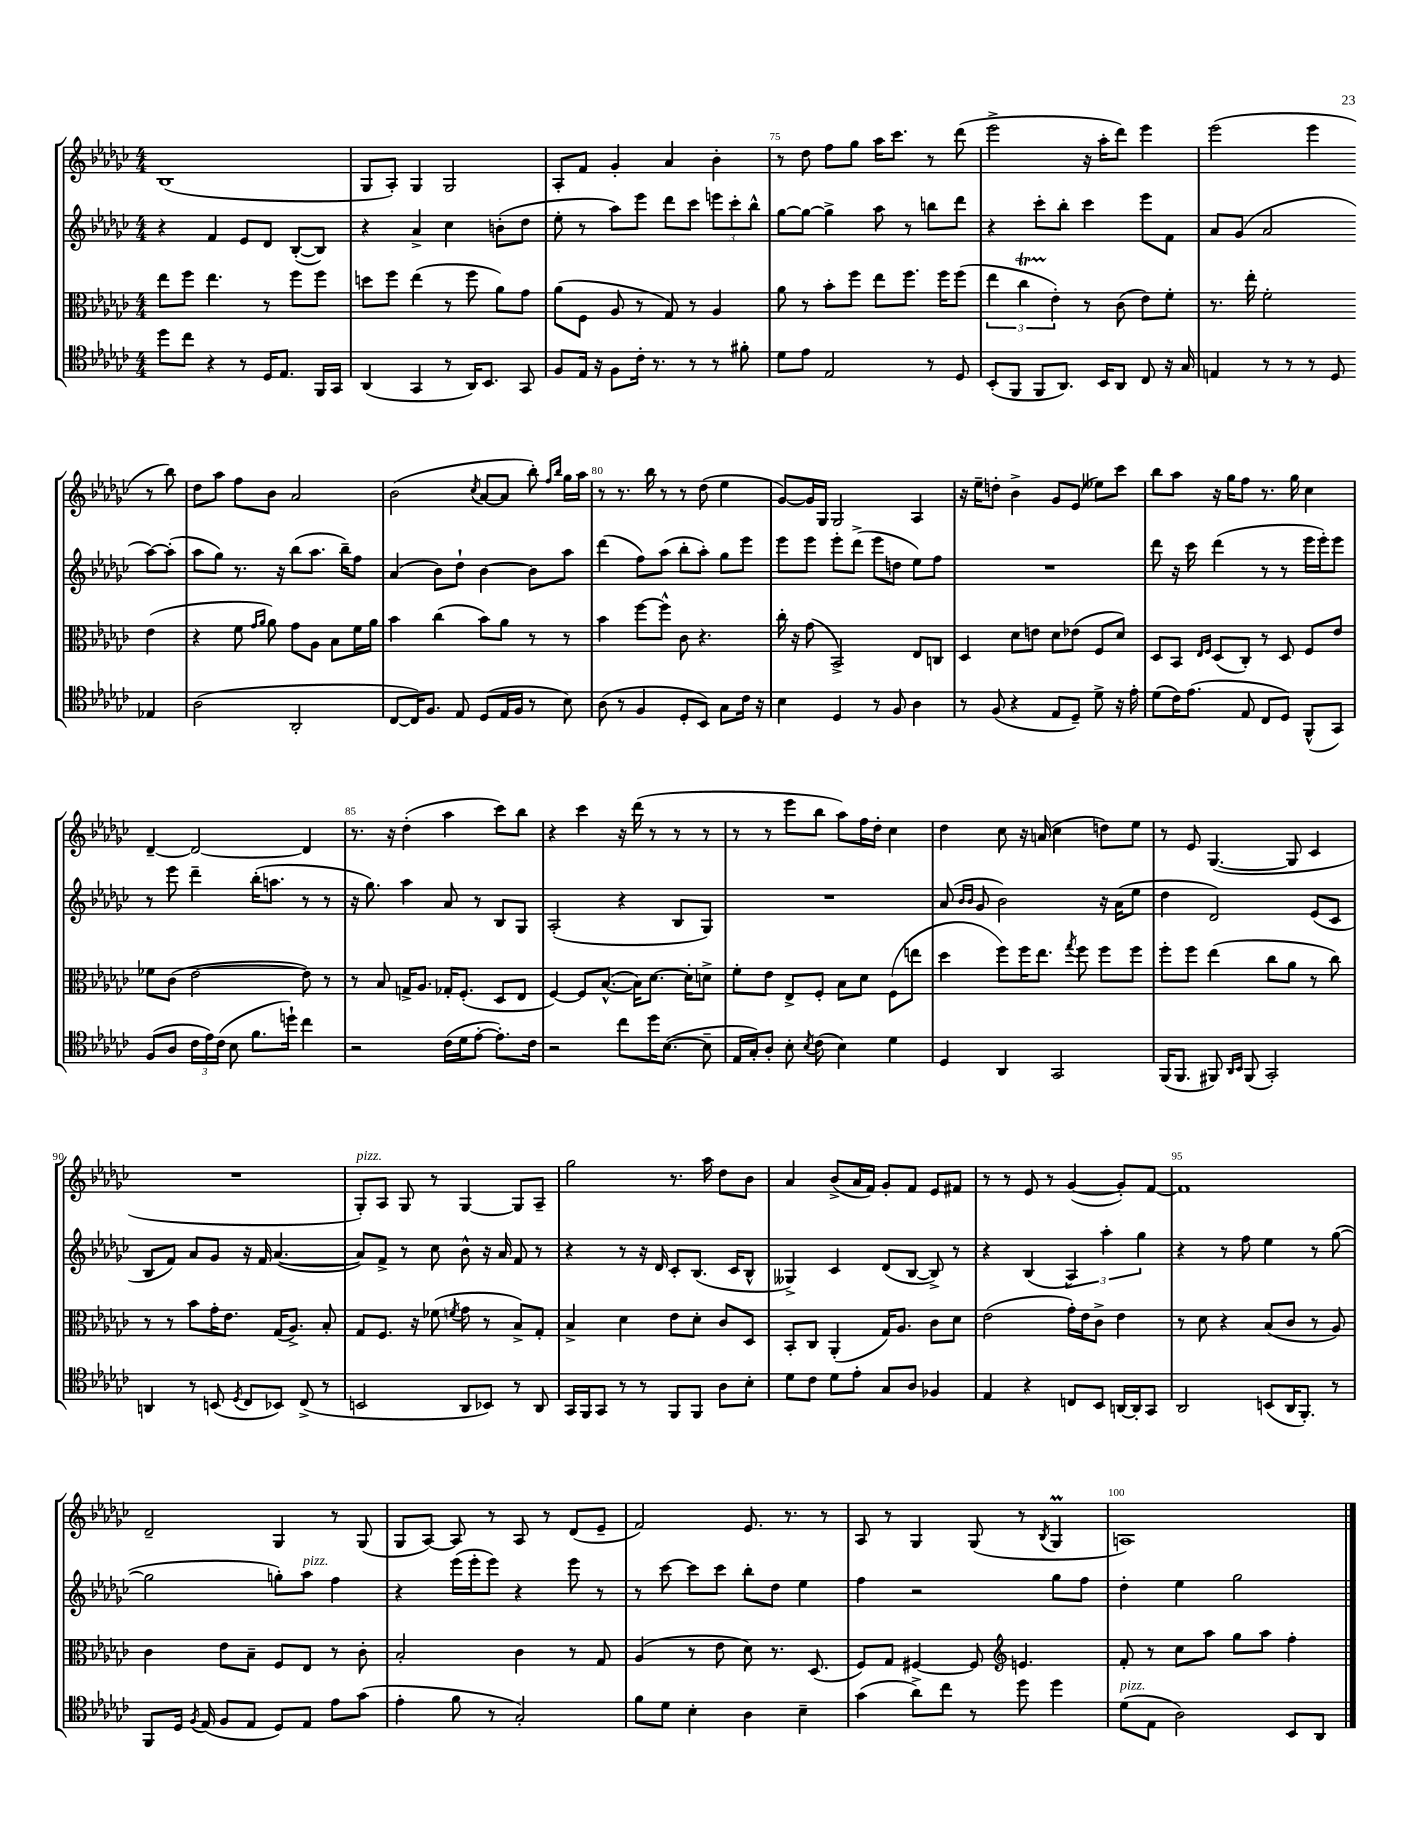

**kern	**kern	**kern	**kern
*part4	*part3	*part2	*part1
*staff4	*staff3	*staff2	*staff1
*clefC4	*clefC3	*clefG2	*clefG2
*k[b-e-a-d-g-c-]	*k[b-e-a-d-g-c-]	*k[b-e-a-d-g-c-]	*k[b-e-a-d-g-c-]
*M4/4	*M4/4	*M4/4	*M4/4
=72	=72	=72	=72
8dd-\L	8ee-\L	4r	(1B-
8cc-\J	8ff\J	.	.
4r	4.ee-\	4f/	.
8r	.	8e-/L	.
16D-/KL	8r	8d-/J	.
8.E-/J	.	.	.
.	8ff\L	([8B-'/L	.
16FF/LL	8ff\J	8B-/J])	.
16GG-/JJ	.	.	.
=73	=73	=73	=73
(4AA-/	8ddn\L	4r	8G-/L
.	8ff\J	.	8A-'/J)
4GG-/	(4ee-\	4a-^/	4G-/
8r	8r	4cc-\	2G-/
16AA-/KL)	8ff\	.	.
8.BB-/J	.	.	.
.	8a-\L)	(8bn'\L	.
8GG-/	8g-\J	8dd-\J	.
=74	=74	=74	=74
8F/L	(8a-\L	8ee-'\	8A-'/L
16E-/Jk	8F\J	8r	8f/J
16r	.	.	.
8F\L	8A-/	8aa-\L)	4g-'/
16c-'\Jk	8r	8eee-\J	.
8.r	.	.	.
.	8G-/)	8ddd-\L	4a-/
8r	8r	8ccc-\J	.
8r	4A-/	12eeen\L	4b-'\
.	.	12ccc-'\	.
8f#X'\	.	.	.
.	.	12bb-^^\J	.
=75	=75	=75	=75
8d-\L	8a-\	[8gg-\L	8r
8e-\J	8r	8gg-\J_	8dd-\
2E-/	8b-'\L	4gg-^\]	8ff\L
.	8ff\J	.	8gg-\J
.	8ee-\L	8aa-\	16aa-\KL
.	.	.	8.ccc-\J
.	8.ff\J	8r	.
8r	.	8bbn\L	8r
.	16ff\KL	.	.
8D-/	(8ff\J	8ddd-\J	(8ddd-\
=76	=76	=76	=76
(8BB-'/L	6ee-\	4r	2eee-^\
8FF/J	.	.	.
.	6cc-T\	.	.
8FF/L	.	8ccc-'\L	.
.	6e-'\)	.	.
8.AA-/J)	.	8bb-'\J	.
.	8r	4ccc-\	16r
16BB-/KL	.	.	16aa-'\KL
8AA-/J	(8c-\	.	8ddd-\J)
8C-/	8e-\L)	8eee-\L	4eee-\
16r	8f'\J	8f\J	.
16G-/	.	.	.
=77	=77	=77	=77
4En/	8.r	8a-/L	(2eee-\
.	.	(8g-/J	.
.	16ee-'\	.	.
8r	2f'\	2a-/	.
8r	.	.	.
8r	.	.	4eee-\
8D-/	.	.	.
4E-X/	(4e-\	[8aa-\L)	8r
.	.	(8aa-'\J]	8bb-\)
!!LO:LB:g=z
=78	=78	=78	=78
(2A-\	4r	8aa-\L	8dd-\L
.	.	8gg-\J)	8aa-\J
.	8f\	8.r	8ff\L
.	16qqg-/LL	.	.
.	16qqa-/JJ	.	.
.	8a-\)	.	8b-\J
.	.	16r	.
2AA-'/	8g-\L	(8bb-\L	2a-/
.	8A-\J	8.aa-\J	.
.	8B-\L	.	.
.	.	16bb-~\KL)	.
.	16f\L	8ff\J	.
.	16a-\JJ	.	.
=79	=79	=79	=79
[8C-/L	4b-\	(4a-/	(2b-\
16C-/K])	.	.	.
8.F/J	.	.	.
.	(4cc-\	8b-\L)	.
8E-/	.	8dd-`\J	.
.	.	.	8qcc-/
(8D-/L	8b-\L)	[4b-\	[8a-/L
16E-/L	8a-\J	.	8a-/J]
16F/JJ	.	.	.
8r	8r	8b-\L]	8bb-'\)
.	.	.	16qqff/LL
.	.	.	16qqbb-/JJ
8B-\)	8r	8aa-\J	16gg-\LL
.	.	.	16aa-\JJ
=80	=80	=80	=80
(8A-\	4b-\	(4ddd-\	8r
8r	.	.	8.r
4F/	[8ff\L	8ff\L)	.
.	.	.	16bb-\
.	8ff^^\J]	(8aa-\J	8r
8D-'/L	8c-\	8bb-'\L	8r
8BB-/J)	4.r	8aa-'\J)	(8dd-\
8G-\L	.	8gg-\L	4ee-\
16c-\Jk	.	8eee-\J	.
16r	.	.	.
=81	=81	=81	=81
4B-\	16cc-'\	8eee-\L	[8g-/L)
.	16r	.	.
.	(8g-\	8eee-\J	16g-/L]
.	.	.	16G-/JJ
4D-/	2BB-^/)	8eee-'\L	2G-/
.	.	(8ddd-^\J	.
8r	.	8eee-\L	.
8F/	.	8ddn\J	.
4A-\	8E-/L	8ee-\L)	4A-/
.	8Cn/J	8ff\J	.
=82	=82	=82	=82
8r	4D-/	1r	16r
.	.	.	16ee-~\KL
(8F/	.	.	8ddn'\J
4r	8d-\L	.	4b-^\
.	8en\J	.	.
8E-/L	8d-\L	.	8g-/L
8D-~/J)	(8e-X\J	.	(8e-/J
8d-^\	8F/L	.	8ee--X\L)
16r	8d-/J)	.	8ccc-\J
16e-'\	.	.	.
=83	=83	=83	=83
(8d-\L	8D-/L	8ddd-\	8bb-\L
16c-\K)	8BB-/J	16r	8aa-\J
(8.e-\J	.	16ccc-\	.
.	16qqE-/LL	.	.
.	16qqF/JJ	.	.
.	(8D-/L	(4ddd-\	16r
.	.	.	16gg-\KL
8E-/	8C-'/J)	.	8ff\J
8C-/L	8r	8r	8.r
8D-/J)	8D-/	8r	.
.	.	.	16gg-\
(8FF^^/L	8F/L	16eee-\LL	4cc-\
.	.	16eee-'\J)	.
8GG-/J)	8e-/J	8eee-\J	.
!!LO:LB:g=z
=84	=84	=84	=84
(8F/L	8f-X\L	8r	[4d-~/
8A-/J	(8c-\J	8eee-\	.
24c-\LL	[2e-\	4ddd-~\	2d-/_
24e-\)	.	.	.
(24c-\JJ	.	.	.
8B-\	.	.	.
8.f\L	.	(16bb-'\KL	.
.	.	8.aan\J	.
16ddn`\Jk)	.	.	.
4cc-\	8e-\])	8r	4d-/]
.	8r	8r	.
=85	=85	=85	=85
2r	8r	16r	8.r
.	.	8.gg-\)	.
.	8B-/	.	.
.	.	.	16r
.	16Gn^/KL	4aa-\	(4dd-'\
.	8.A-/J	.	.
(16c-\LL	16G-X'/KL	8a-/	4aa-\
16d-\J	(8.F'/J	.	.
[8e-'\J	.	8r	.
8.e-'\L])	8D-/L	8B-/L	8ccc-\L)
.	8E-/J	8G-/J	8bb-\J
16c-\Jk	.	.	.
=86	=86	=86	=86
2r	[4F/)	(2A-'/	4r
.	8F/L]	.	4ccc-\
.	([8.B-^^/J	.	.
8cc-\L	.	4r	16r
.	16B-\KL])	.	(16ddd-\
16dd-\K	[8.d-\J	.	8r
([8.B-\J	.	.	.
.	.	8B-/L	8r
.	16d-'\KL]	.	.
8B-~\]	8dn^\J	8G-/J)	8r
=87	=87	=87	=87
16E-/LL	8f'\L	1r	8r
16G-'/J)	.	.	.
8A-'/J	8e-\J	.	8r
8B-'\	8E-^/L	.	8eee-\L
8qB-/	.	.	.
(8c-\	8F'/J	.	8bb-\J
4B-\)	8B-\L	.	8aa-\L)
.	8d-\J	.	16ff\L
.	.	.	16dd-'\JJ
4d-\	(8F\L	.	4cc-\
.	8een\J	.	.
=88	=88	=88	=88
4D-/	4dd-\	(8a-/	4dd-\
.	.	16qqb-/LL	.
.	.	16qqb-/JJ	.
.	.	8g-/	.
4AA-/	8ff\L)	2b-\)	8cc-\
.	16ff\K	.	16r
.	8.ee-\J	.	(16an/
2GG-/	.	.	4cc-\
.	8qgg-/	.	.
.	8ff\	.	.
.	8ff\L	16r	8ddn\L)
.	.	(16a-\KL	.
.	8ff\J	8ee-\J	8ee-\J
=89	=89	=89	=89
(16FF/KL	8ff'\L	4dd-\	8r
8.FF/J	.	.	.
.	8ff\J	.	8e-/
8FF#X/)	(4ee-\	2d-/)	([4.G-/
16qqAA-/LL	.	.	.
16qqBB-/JJ	.	.	.
(8FF#/	.	.	.
2GG-'/)	8cc-\L	.	.
.	8a-\J	.	8G-/]
.	8r	(8e-/L	4c-/
.	8cc-\)	8c-/J	.
!!LO:LB:g=z
=90	=90	=90	=90
4AAn/	8r	8B-/L	1r
.	8r	8f/J)	.
8r	8b-\L	8a-/L	.
(8BBn/	16g-'\K	8g-/J	.
.	8.e-\J	.	.
8qD-/	.	.	.
8C-/L	.	16r	.
.	.	16f/	.
8BB-X/J)	(16G-/KL	([4.a-/	.
.	8.A-^/J)	.	.
(8C-^/	.	.	.
8r	8B-'/	.	.
=91	=91	=91	=91
!	!	!	!LO:TX:a:i:t=pizz.
2BBn/	8G-/L	8a-/L])	8G-'/L)
.	8.F/J	8f^/J	8A-/J
.	.	8r	8G-/
.	16r	.	.
.	(8f-X\	8cc-\	8r
.	8qfn/	.	.
8AA-/L	8g-\	8b-^^\	[4G-/
8BB-X/J)	8r	16r	.
.	.	16a-/	.
8r	8B-^/L)	8f/	8G-/L]
8AA-/	8G-'/J	8r	8A-~/J
=92	=92	=92	=92
16GG-/LL	4B-^/	4r	2gg-\
16FF/J	.	.	.
8GG-/J	.	.	.
8r	4d-\	8r	.
8r	.	16r	.
.	.	16d-/	.
8FF/L	8e-\L	8c-'/L	8.r
8FF/J	8d-'\J	(8.B-/J	.
.	.	.	16aa-\
8A-\L	8c-/L	.	8dd-\L
.	.	16c-/KL	.
8B-'\J	8D-/J	8B-^^/J	8b-\J
=93	=93	=93	=93
8d-\L	8BB-'/L	4G--X^/)	4a-/
8c-\J	8C-/J	.	.
8d-\L	(4AA-'/	4c-/	(8b-^/L
8e-'\J	.	.	16a-/L
.	.	.	16f/JJ)
8G-/L	16G-/KL)	(8d-/L	8g-'/L
.	8.A-/J	.	.
8A-/J	.	[8B-/J	8f/J
4F-X/	8c-\L	8B-^/])	8e-/L
.	8d-\J	8r	8f#X/J
=94	=94	=94	=94
4E-/	(2e-\	4r	8r
.	.	.	8r
4r	.	(4B-/	8e-/
.	.	.	8r
8Cn/L	16g-'\LL)	6A-/)	([4g-/
.	16e-\J	.	.
8BB-/J	8c-^\J	.	.
.	.	6aa-'\	.
[16AAn/LL	4e-\	.	8g-'/L])
16AA'/J]	.	.	.
.	.	6gg-\	.
8GG-/J	.	.	[8f/J
=95	=95	=95	=95
2AA-/	8r	4r	1f]
.	8d-\	.	.
.	4r	8r	.
.	.	8ff\	.
(8BBn/L	(8B-/L	4ee-\	.
16AA-/K	8c-/J	.	.
8.FF'/J)	.	.	.
.	8r	8r	.
8r	8A-/)	([8gg-\	.
!!LO:LB:g=z
=96	=96	=96	=96
8FF/L	4c-\	2gg-\]	2d-~/
16D-/Jk	.	.	.
8qF/	.	.	.
(16E-/	.	.	.
8F/L	8e-\L	.	.
8E-/J	8B-~\J	.	.
8D-/L)	8F/L	8ggn'\L)	4G-/
!	!	!LO:TX:a:i:t=pizz.	!
8E-/J	8E-/J	8aa-\J	.
8e-\L	8r	4ff\	8r
(8g-\J	8c-'\	.	(8G-/
=97	=97	=97	=97
4e-'\	2B-'/	4r	8G-/L
.	.	.	[8A-/J)
8f\	.	(16eee-\LL	8A-/]
.	.	16eee-'\J	.
8r	.	8eee-\J)	8r
2G-'/)	4c-\	4r	8A-/
.	.	.	8r
.	8r	8eee-\	(8d-/L
.	8G-/	8r	8e-~/J
=98	=98	=98	=98
8f\L	(4A-/	8r	2f/)
8d-\J	.	[8ccc-\	.
4B-'\	8r	8ccc-\L]	.
.	8e-\	8ccc-\J	.
4A-\	8d-\)	8bb-'\L	8.e-/
.	8.r	8dd-\J	.
.	.	.	8.r
4B-~\	.	4ee-\	.
.	(8.D-/	.	.
.	.	.	8r
=99	=99	=99	=99
(4g-\	8F/L)	4ff\	8A-/
.	8G-/J	.	8r
8a-^\L)	[4F#X/	2r	4G-/
8cc-\J	.	.	.
8r	8F#/]	.	(8G-/
*	*clefG2	*	*
8dd-\	4.en/	.	8r
.	.	.	8qB-/
4dd-\	.	8gg-\L	4G-M/
.	.	8ff\J	.
=100	=100	=100	=100
!LO:TX:a:i:t=pizz.	!	!	!
(8d-\L	8f'/	4dd-'\	1An)
8E-\J	8r	.	.
2A-\)	8cc-\L	4ee-\	.
.	8aa-\J	.	.
.	8gg-\L	2gg-\	.
.	8aa-\J	.	.
8BB-/L	4ff'\	.	.
8AA-/J	.	.	.
==	==	==	==
*-	*-	*-	*-
